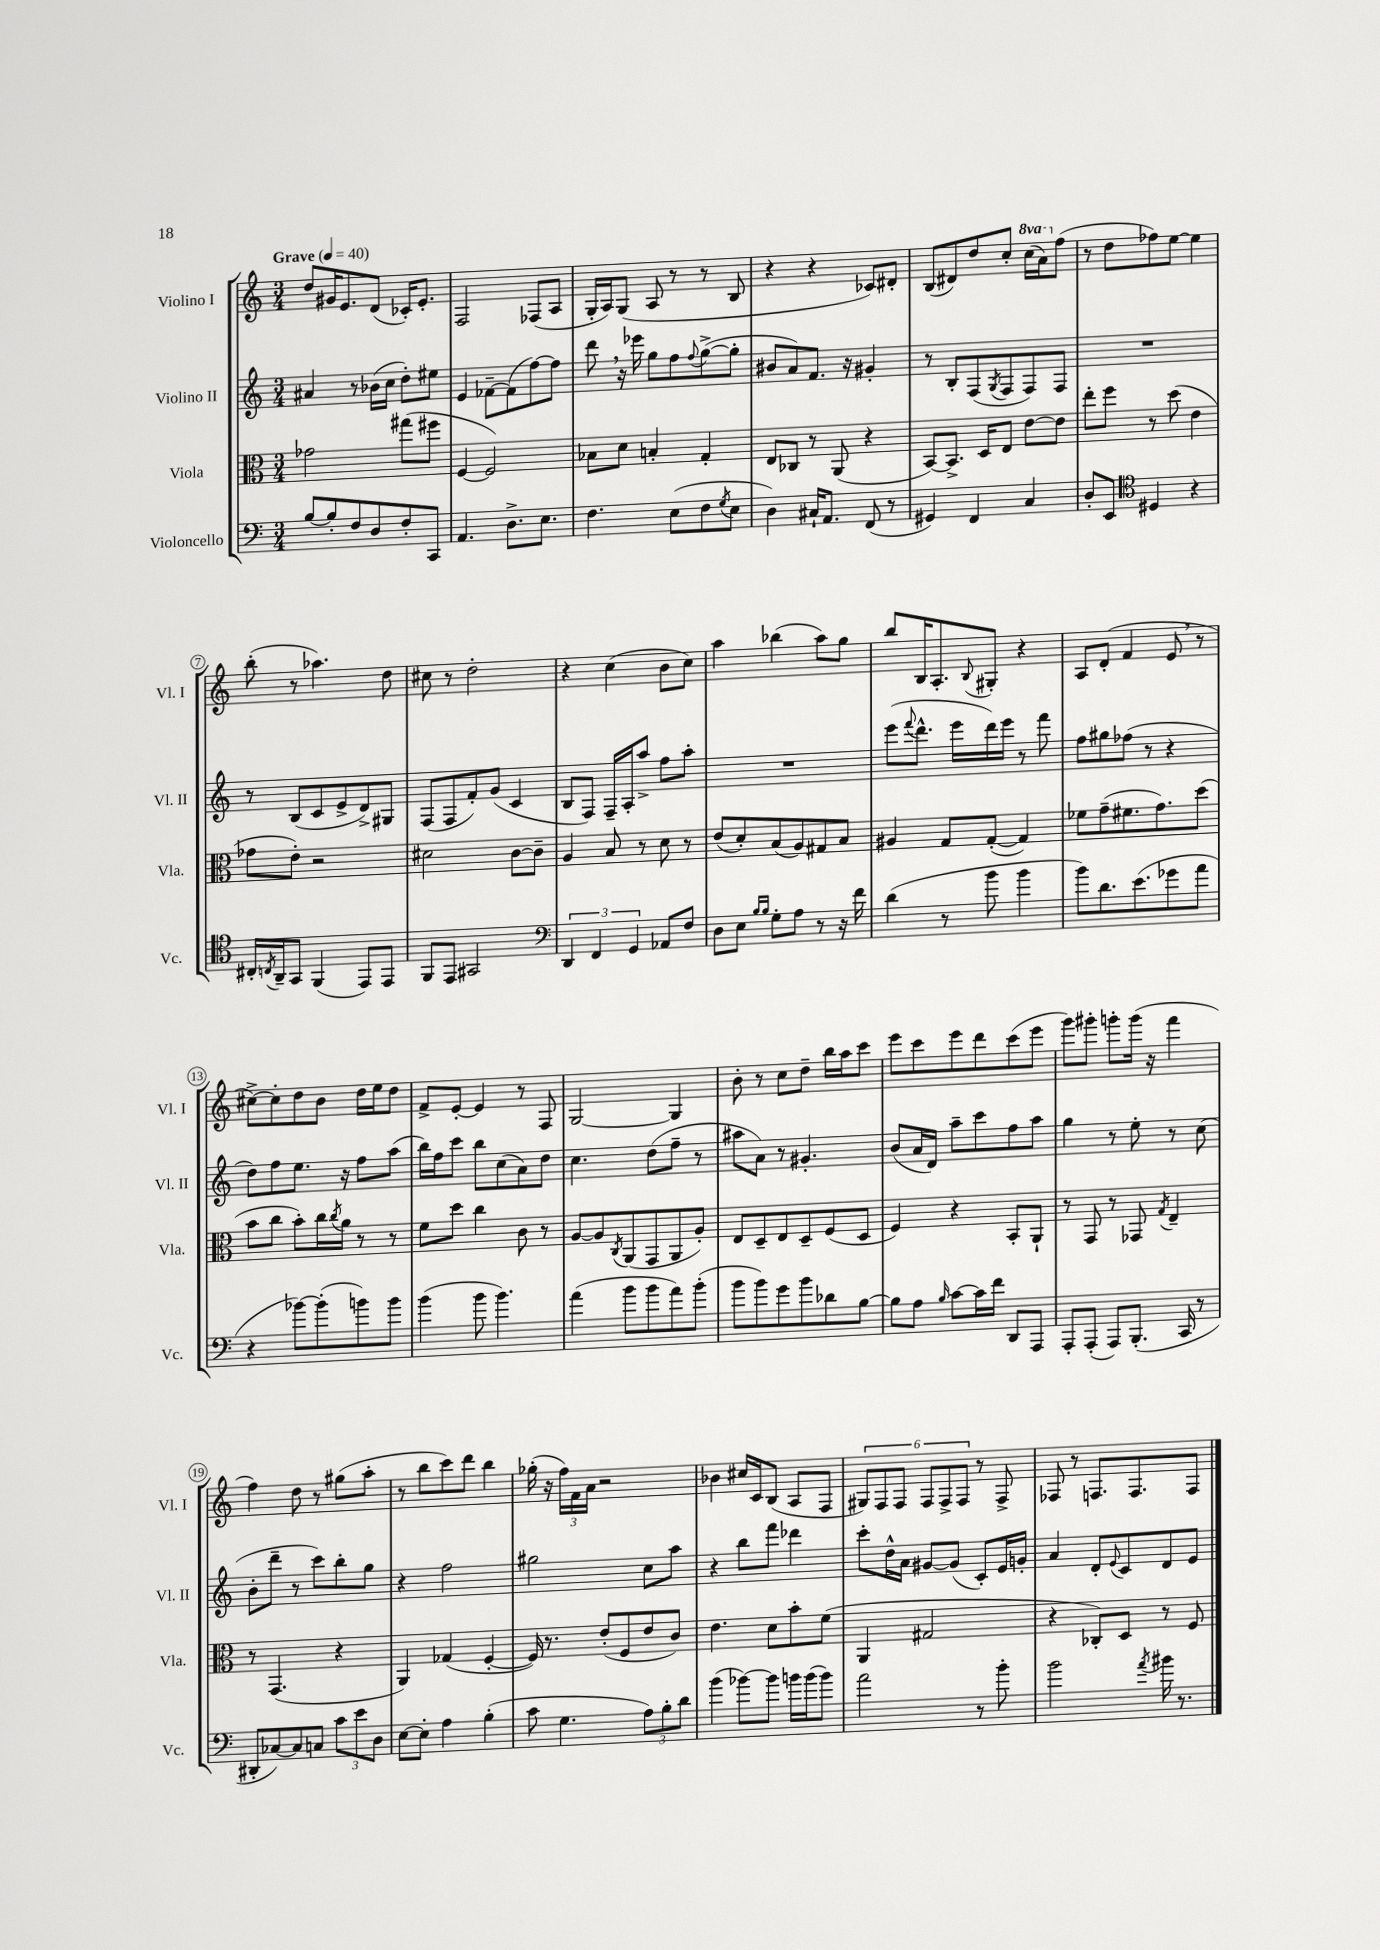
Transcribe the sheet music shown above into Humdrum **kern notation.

**kern	**kern	**kern	**kern
*staff4	*staff3	*staff2	*staff1
*clefF4	*clefC3	*clefG2	*clefG2
*k[]	*k[]	*k[]	*k[]
*M3/4	*M3/4	*M3/4	*M3/4
*MM40	*MM40	*MM40	*MM40
[8B/L	2g-\	4a#/	8dd/L
8B'/]	.	.	16g#/K
.	.	.	8.e/
8F/	.	8r	.
8D/	.	(16b-\LL	(8d/J
.	.	16cc\JJ	.
8F'/	(8gg#\L	8dd'\L)	16c-'/LK)
.	.	.	8.e'/J
8CC/J	8ff#\J	8ee#\J	.
=	=	=	=
4.AA/	[4F/	4e/	2F/
.	2F/])	[8f-~\L	.
8.D^\L	.	(8f-\]	.
.	.	[8ff\)	(8F-/L
8.E\J	.	.	.
.	.	8ff\]J	8A/J
=	=	=	=
4.F\	8B-\L	8ddd\	16G'/LL
.	.	.	16A/J)
.	8d\J	16r	(8G/J
.	.	16eee-\	.
.	4B'/	8gg\L	8A/
(8E\L	.	8ff\	8r
.	.	8qqff/	.
8F\	4G'/	([8gg^\	8r
8qG/	.	.	.
8E\J	.	8gg'\]J	8B/
=	=	=	=
4D\)	8E/L	8b#/L	4r
.	8C-/J	8a/)	.
16C#`/LK	8r	8.f/J	4r
8.AA/J	.	.	.
.	(8AA/	.	.
.	.	16r	.
(8FF/	4r	4g#'/	8c-/L)
8r	.	.	8d#'/J
=	=	=	=
4GG#/)	[8BB/L)	8r	(8B/L
.	8.BB^/]J	8B'/L	8d#/)
4FF/	.	(8F/	8dd/
.	16D/LK	.	.
.	.	8qG/	.
.	8E/J	8F/	8cc'/J
4C/	[8e\L	8F/)	(16ccc\LL
.	.	.	16aa\J)
.	8e\]J	8F/J	(8ff\J
=	=	=	=
8D'/L	8ee'\L	2.r	8r
8EE/J	8ff\J	.	8dd\L
*clefC4	*	*	*
4D#/	8r	.	8ff-\)
.	(8dd\	.	[8ee\J
4r	4e\	.	4ee\]
=	=	=	=
16C#'/LL	8g-\L	8r	(8bb'\
8qC/	.	.	.
16AA~/J	.	.	.
8GG/J	8e'\J)	(8B/L	8r
(4FF/	2r	8c/	4.aa-\)
.	.	8e^/	.
8EE/L)	.	8d^/)	.
8EE/J	.	8G#/J	8dd\
=	=	=	=
8FF/L	2d#\	(8F/L	8cc#\
8EE/J	.	8F/	8r
2GG#/	.	8f'/)	2dd'\
.	.	(8g/J	.
.	[8c\L	4c/	.
.	8c~\]J	.	.
=	=	=	=
*clefF4	*	*	*
6DD/	4A/	8B/L	4r
.	.	8F/J)	.
6FF/	.	.	.
.	8B/	16F~/LL	(4cc\
.	.	16A'/J	.
6GG/	.	.	.
.	8r	8aa^/J	.
8AA-/L	8d\	8ff\L	8b\L
8F/J	8r	8aa'\J	8cc\J)
=	=	=	=
8D\L	(8e/L	2.r	4aa\
8E\J	8d'/)	.	.
16qqB/LL	.	.	.
16qqB/JJ	.	.	.
8G'\L	(8B/	.	(4bb-\
8A\J	8A/)	.	.
8r	8G#/	.	8aa\L)
16r	8B/J	.	8gg\J
16f\	.	.	.
=	=	=	=
(4d\	4A#/	(8eee\L	8bb/L
.	.	8qqfff/	.
.	.	8.ddd^^\J	16B/K
.	.	.	8.A'/
8r	8G/L	.	.
.	.	16eee\LL	.
.	.	.	8qqB/
8b\	([8G'/J	16ddd\)	8G#'/J
.	.	16eee\JJ	.
4b\	4G/])	8r	4r
.	.	8fff\	.
=	=	=	=
8b\L)	8f-\L	8ff\L	8A/L
8.d\	(8g~\	8gg#\	(8d'/J
.	8.f#\	(8ff-\J	4f/
(8.e\	.	.	.
.	.	8r	.
.	8.g\)	.	.
8g-\	.	4r	8e/
8a\J	(8dd\J	.	8r
=	=	=	=
4r	8b\L	8dd\L)	[8cc#^\L)
.	8cc\J	8ff\	8cc#'\]
[8b-\L)	8b'\L)	8.ee\J	8dd\
(8b-'\]	16cc\L	.	8b\J
.	8qcc/	.	.
.	16a\JJ	16r	.
8b\)	8r	8ff\L	16dd\LL
.	.	.	16ee\J
8b\J	8r	(8aa\J	8dd\J
=	=	=	=
(4b\	8f\L	16bb\LL)	8f^/L
.	.	16ff\J	.
.	8dd\J	8ccc\J	[8e'/J
8b\	4cc\	8bb\L	4e/]
4.b\)	.	(8cc\	.
.	8c\	8a\)	8r
.	8r	8dd\J	8F/
=	=	=	=
(4a\	[8A/L	4.cc\	[2G/
.	8A/]	.	.
.	8qC/	.	.
8b\L	(8AA/	.	.
8b\	8GG/	(8dd\L	.
8a\)	8AA/	8ff~\J	4G/]
(8b'\J	8A'/J)	8r	.
=	=	=	=
8b\L	8E/L	8aa#\L	8b'\
8b\)	8D~/	8a\J)	8r
8g\	8E/	8r	8cc\L
8b\	8D~/	4.g#'/	8dd~\J
8d-\	(8F/	.	16bb\LL
.	.	.	16aa\J
[8B\J	8D/J	.	8ccc\J
=	=	=	=
8B\]L	4F/)	(8b/L	8eee\L
8A\J	.	16a/L	8ccc\
.	.	16d/JJ)	.
16qqB/	.	.	.
[8c\L	4r	8aa~\L	8eee\
16c\]L	.	8ccc\	8ddd\
16f\JJ	.	.	.
8DD/L	8BB'/L	8ff\	(8ccc\
8AAA/J	8AA`/J	8aa\J	8eee\J
=	=	=	=
8AAA'/L	8r	4gg\	8ggg\L)
(8AAA'/J	8GG/	.	8ggg#'\J
8AAA/L)	8r	8r	8ggg'\L
(8.BBB'/J	8GG-/	8ee'\	(16ggg\Jk
.	.	.	16r
.	8qG/	.	.
.	4E~/	8r	4fff\
16CC/	.	.	.
8r	.	(8cc\	.
=	=	=	=
8DD#'/L	8r	8b'\L	4ff\)
[8C-/)	(4.GG/	8ddd~\J	.
8C-/]	.	8r	8dd\
8C/J	.	8ccc\L)	8r
12c\L	4r	8bb'\	(8gg#\L
12e\	.	.	.
.	.	8gg\J	8aa'\J
12D\J	.	.	.
=	=	=	=
[8E\L	4AA/)	4r	8r
8E'\]J	.	.	8bb\L
4A\	(4G-/	2ff\	8ccc\)
.	.	.	8ddd\J
(4B'\	[4F'/	.	4bb\
=	=	=	=
8c\	16F/])	2gg#\	(16gg-'\
.	8.r	.	16r
4.G\	.	.	24ff\LL)
.	.	.	24f\
.	.	.	24a\JJ
.	(8e'/L	.	2r
.	8F/	.	.
12A\L)	8e/	8cc\L	.
12B'\	.	.	.
.	8c/J)	8aa\J	.
12d\J	.	.	.
=	=	=	=
(4b\	4.e\	4r	4b-\
[8b-\L)	.	8bb\L	16cc#/LL
.	.	.	16c/J
8b-\]J	8d\L	8fff\J	(8B/J
16b\LL	8b'\	4ddd-\	8A/L
(16b\J	.	.	.
8b\J)	(8f\J	.	8F/J
=	=	=	=
2a\	4AA/	8ccc'\L	12G#/L)
.	.	.	12F/
.	.	16dd^^\L	.
.	.	.	12F/J
.	.	16a\JJ	.
.	2G#/	[8g#/L	12F/L
.	.	.	12F^/
.	.	(8g#/]J	.
.	.	.	12F/J
8r	.	8c'/L)	8r
8b'\	.	16e/L	8F^/
.	.	16g'/JJ	.
=	=	=	=
2b\	4r	4a/	8F-/
.	.	.	8r
.	8C-'/L)	8d'/L	8.F/L
.	.	8qqe/	.
.	8D/J	8c/	.
.	.	.	8.F/
8qa/	.	.	.
16b#\	8r	8d/	.
8.r	.	.	.
.	8F/	8e/J	8F/J
==	==	==	==
*-	*-	*-	*-
